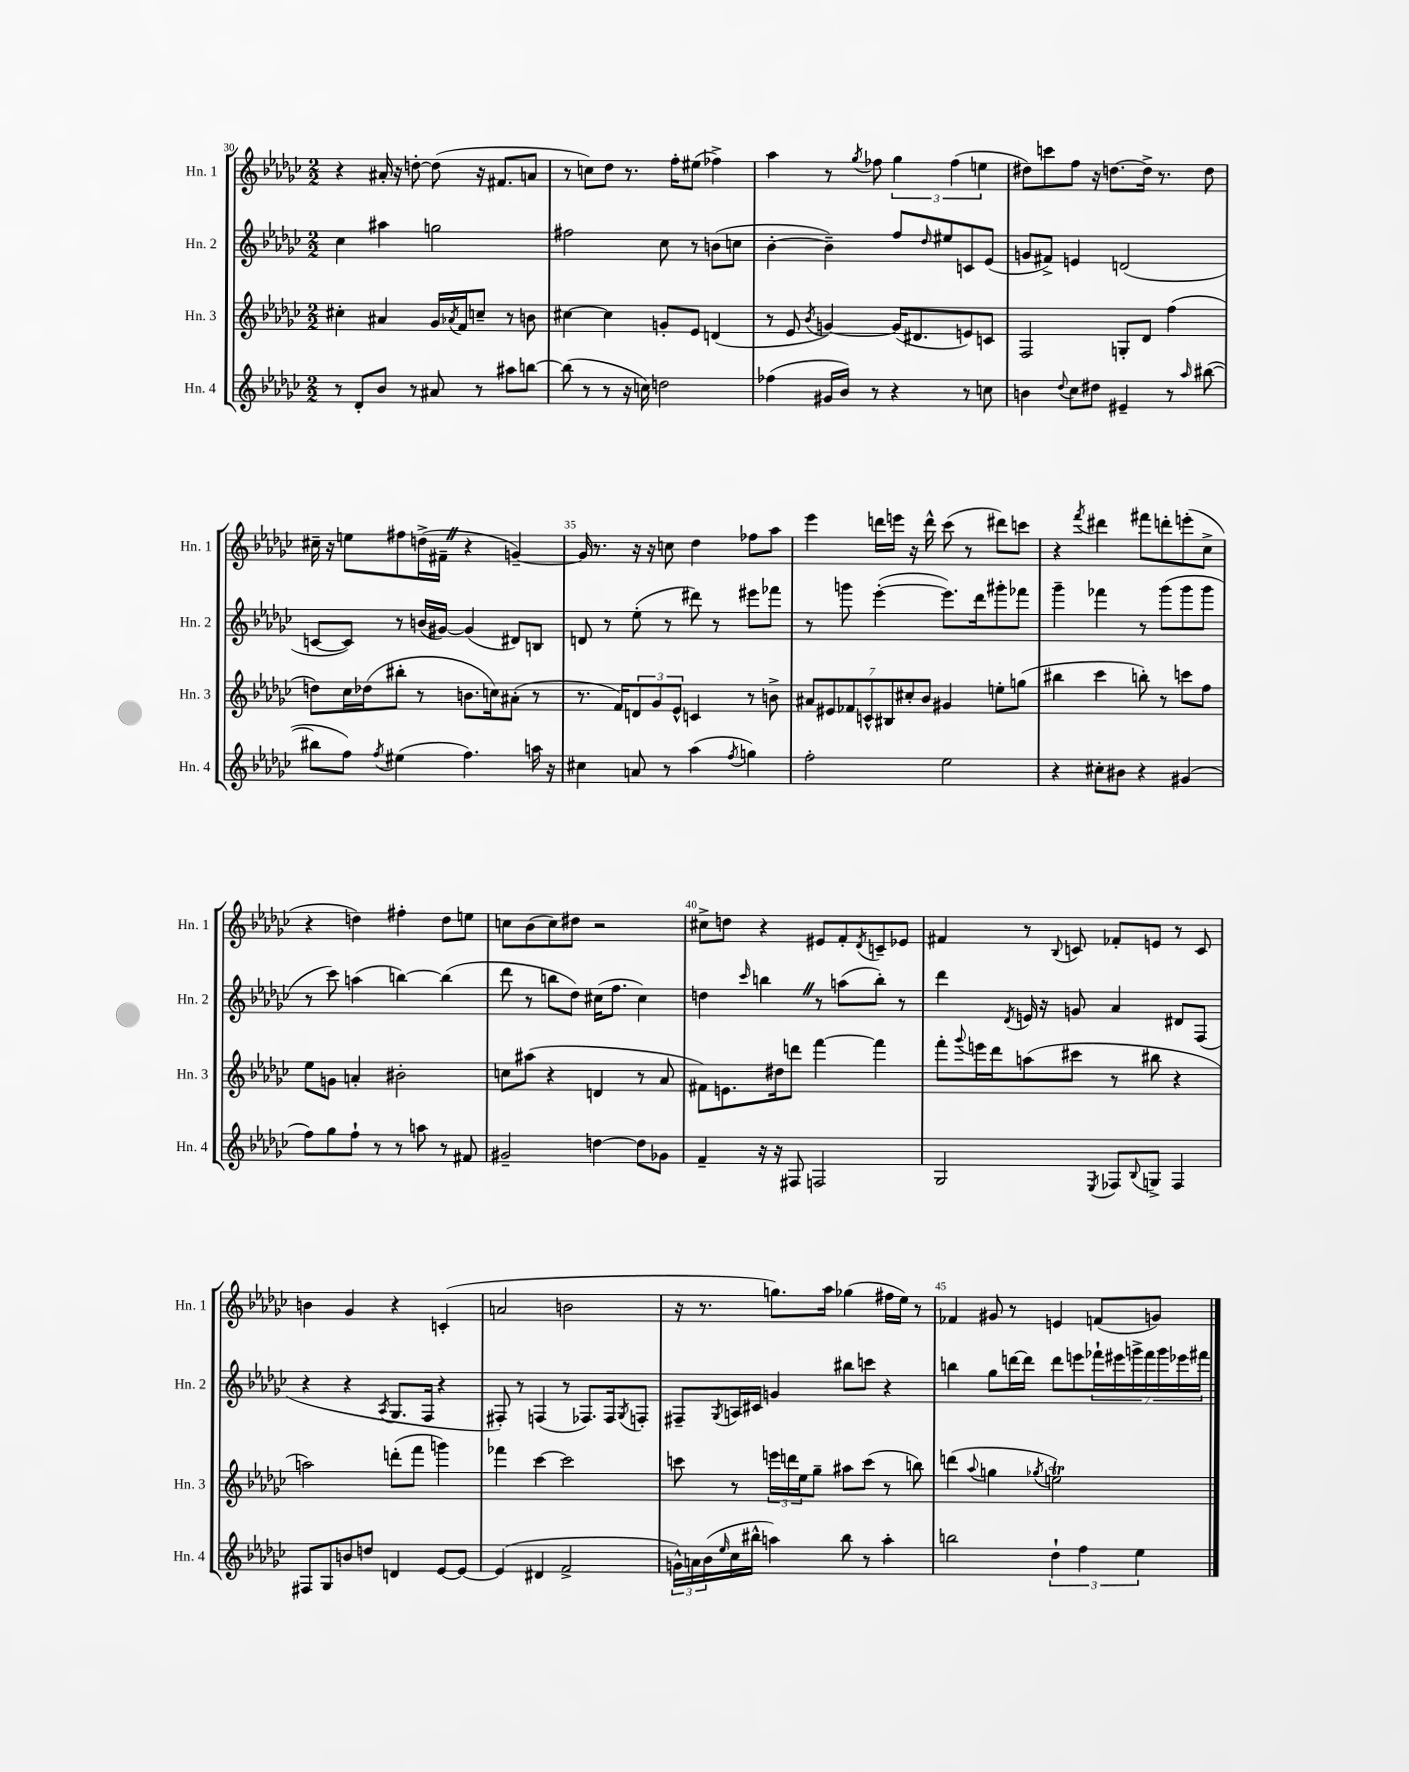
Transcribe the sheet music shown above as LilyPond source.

<<
\new StaffGroup <<
\new Staff = "s0" \with { instrumentName = "Hn. 1" shortInstrumentName = "Hn. 1" } {
    \clef treble \key ges \major \numericTimeSignature \time 2/2
    r4 ais'16-. r16 d''8~-. d''8( r16 fis'8. a'8 |
    r8 c''8) des''8 r8. f''16-. eis''8( fes''4->) |
    aes''4 r8 \acciaccatura { ges''8 } fes''8 \tuplet 3/2 { ges''4 fes''4( e''4 } |
    dis''8) c'''8 f''8 r16 d''8.~ d''16-> r8. d''8 |
    cis''16-- r16 e''8 fis''8 d''16->( fis'16-- \once \override BreathingSign.text = \markup { \musicglyph "scripts.caesura.straight" } \breathe r4 g'4~--) |
    g'16 r8. r16 r16 c''8 des''4 fes''8 aes''8 |
    ees'''4 d'''16 e'''16 r16 d'''16-^ ces'''8( r8 dis'''8) c'''8 |
    r4 \acciaccatura { f'''8 } dis'''4 fis'''8 d'''8-. e'''8-.( ces''8-> |
    r4 d''4) fis''4-. d''8 e''8 |
    c''8 bes'8( c''8) dis''8 r2 |
    cis''8-> d''8 r4 eis'8 f'8-. \acciaccatura { des'8 } c'8-- ees'8 |
    fis'4 r8 \appoggiatura { bes8 } c'8 fes'8-. e'8 r8 c'8 |
    b'4 ges'4 r4 c'4-.( |
    a'2 b'2 |
    r16 r8. g''8.) aes''16 ges''4( fis''16 ees''16) r8 |
    fes'4 gis'8 r8 e'4 f'8( g'8) \bar "|." |
}
\new Staff = "s1" \with { instrumentName = "Hn. 2" shortInstrumentName = "Hn. 2" } {
    \clef treble \key ges \major \numericTimeSignature \time 2/2
    ces''4 ais''4 g''2 |
    fis''2 ces''8 r8 b'8( c''8 |
    bes'4~-. bes'4--) f''8 \grace { des''16 } eis''8 c'8 ees'8( |
    g'8 fis'8->) e'4 d'2( |
    c'8~ c'8) r8 b'16( gis'16~) gis'4( dis'8) b8 |
    d'8 r8 ees''8-.( r8 dis'''8) r8 eis'''8 fes'''8 |
    r8 g'''8 ees'''4~-.( ees'''8.) des'''16 gis'''8-. fes'''8 |
    ges'''4-- fes'''4 r8 ges'''8( ges'''8 ges'''8 |
    r8 ces'''8) a''4( b''4~) b''4( |
    des'''8 r8 b''8 des''8) cis''16( f''8. cis''4) |
    d''4 \grace { ces'''16 } b''4 \once \override BreathingSign.text = \markup { \musicglyph "scripts.caesura.straight" } \breathe r8 a''8( b''8-.) r8 |
    des'''4 \acciaccatura { des'8 } e'16 r16 g'8 aes'4 dis'8 f8( |
    r4 r4 \acciaccatura { aes8 } ges8. f16 r4 |
    fis8-.) r8 f4( r8 fes8.) fes16 \acciaccatura { ges8 } f8-. |
    fis8-- \acciaccatura { ges8 } a16 cis'16 g'4 bis''8 c'''8 r4 |
    b''4 ges''8 d'''16~ d'''16 d'''8 e'''8 \tuplet 7/4 { fes'''16-! eis'''16 g'''16-> fes'''16 g'''16 ees'''16 fis'''16 } \bar "|." |
}
\new Staff = "s2" \with { instrumentName = "Hn. 3" shortInstrumentName = "Hn. 3" } {
    \clef treble \key ges \major \numericTimeSignature \time 2/2
    cis''4-. ais'4 ges'16 \acciaccatura { aes'8 } f'16 c''8-- r8 b'8 |
    cis''4~ cis''4 g'8-. ees'8 d'4( |
    r8 ees'8 \acciaccatura { bes'8 } g'4~) g'16( dis'8. e'8) c'8 |
    f2 g8-. des'8 f''4( |
    d''8) ces''16 des''16( bis''8-. r8 b'8. c''16) ais'8-.( r8 |
    r8. f'16) \tuplet 3/2 { d'8 ges'8 ees'8-^ } c'4 r8 b'8-> |
    \tuplet 7/4 { ais'8 eis'8 fes'8 c'8-^ bis8 cis''8-. bes'8 } gis'4 e''8-. g''8( |
    bis''4 ces'''4 b''8-.) r8 c'''8 f''8 |
    ees''8 g'8 a'4-. bis'2-. |
    c''8 ais''8( r4 d'4 r8 aes'8 |
    fis'8) e'8. dis''16 d'''8 f'''4~ f'''4 |
    f'''8-. \appoggiatura { ges'''8 } e'''16 des'''16 a''8( cis'''8 r8 bis''8 r4 |
    a''2) d'''8-.( f'''8 g'''4) |
    fes'''4 ces'''4~ ces'''2 |
    c'''8 r8 \tuplet 3/2 { e'''16 d'''16 ees''16 } ges''8-- ais''8 c'''8( r8 b''8) |
    d'''4( \appoggiatura { aes''8 } g''4 \acciaccatura { ges''8 } e''2\trill) \bar "|." |
}
\new Staff = "s3" \with { instrumentName = "Hn. 4" shortInstrumentName = "Hn. 4" } {
    \clef treble \key ges \major \numericTimeSignature \time 2/2
    r8 des'8-. bes'8 r8 ais'8 r8 ais''8 b''8~ |
    b''8( r8 r8 r16 c''16) d''2 |
    fes''4( gis'16 bes'16) r8 r4 r8 c''8 |
    b'4 \appoggiatura { des''8 } ces''8 dis''8 eis'4-- r8 \grace { aes''16 } bis''8~( |
    bis''8 f''8) \acciaccatura { f''8 } eis''4( f''4.) a''16 r16 |
    cis''4 a'8 r8 aes''4( \acciaccatura { f''8 } g''4) |
    f''2-. ees''2 |
    r4 cis''8-. bis'8 r4 gis'4( |
    f''8) ges''8 f''8-! r8 r8 a''8 r8 fis'8 |
    gis'2-- d''4~ d''8 ges'8 |
    f'4-- r16 r16 fis8 f2 |
    ges2 \acciaccatura { ees8 } fes8 \appoggiatura { bes8 } g8-> fes4 |
    fis8 ges8 b'8 d''8 d'4 ees'8~ ees'8~ |
    ees'4( dis'4 f'2-> |
    \tuplet 3/2 { g'16-^) a'16 bes'16( } \grace { ees''16 } ces''16 bis''16-^ a''4) bis''8 r8 a''4-. |
    b''2 \tuplet 3/2 { des''4-! f''4 ees''4 } \bar "|." |
}
>>
>>
\layout { \context { \Score currentBarNumber = #30 \override BarNumber.break-visibility = ##(#f #t #t) barNumberVisibility = #(every-nth-bar-number-visible 5) } }
